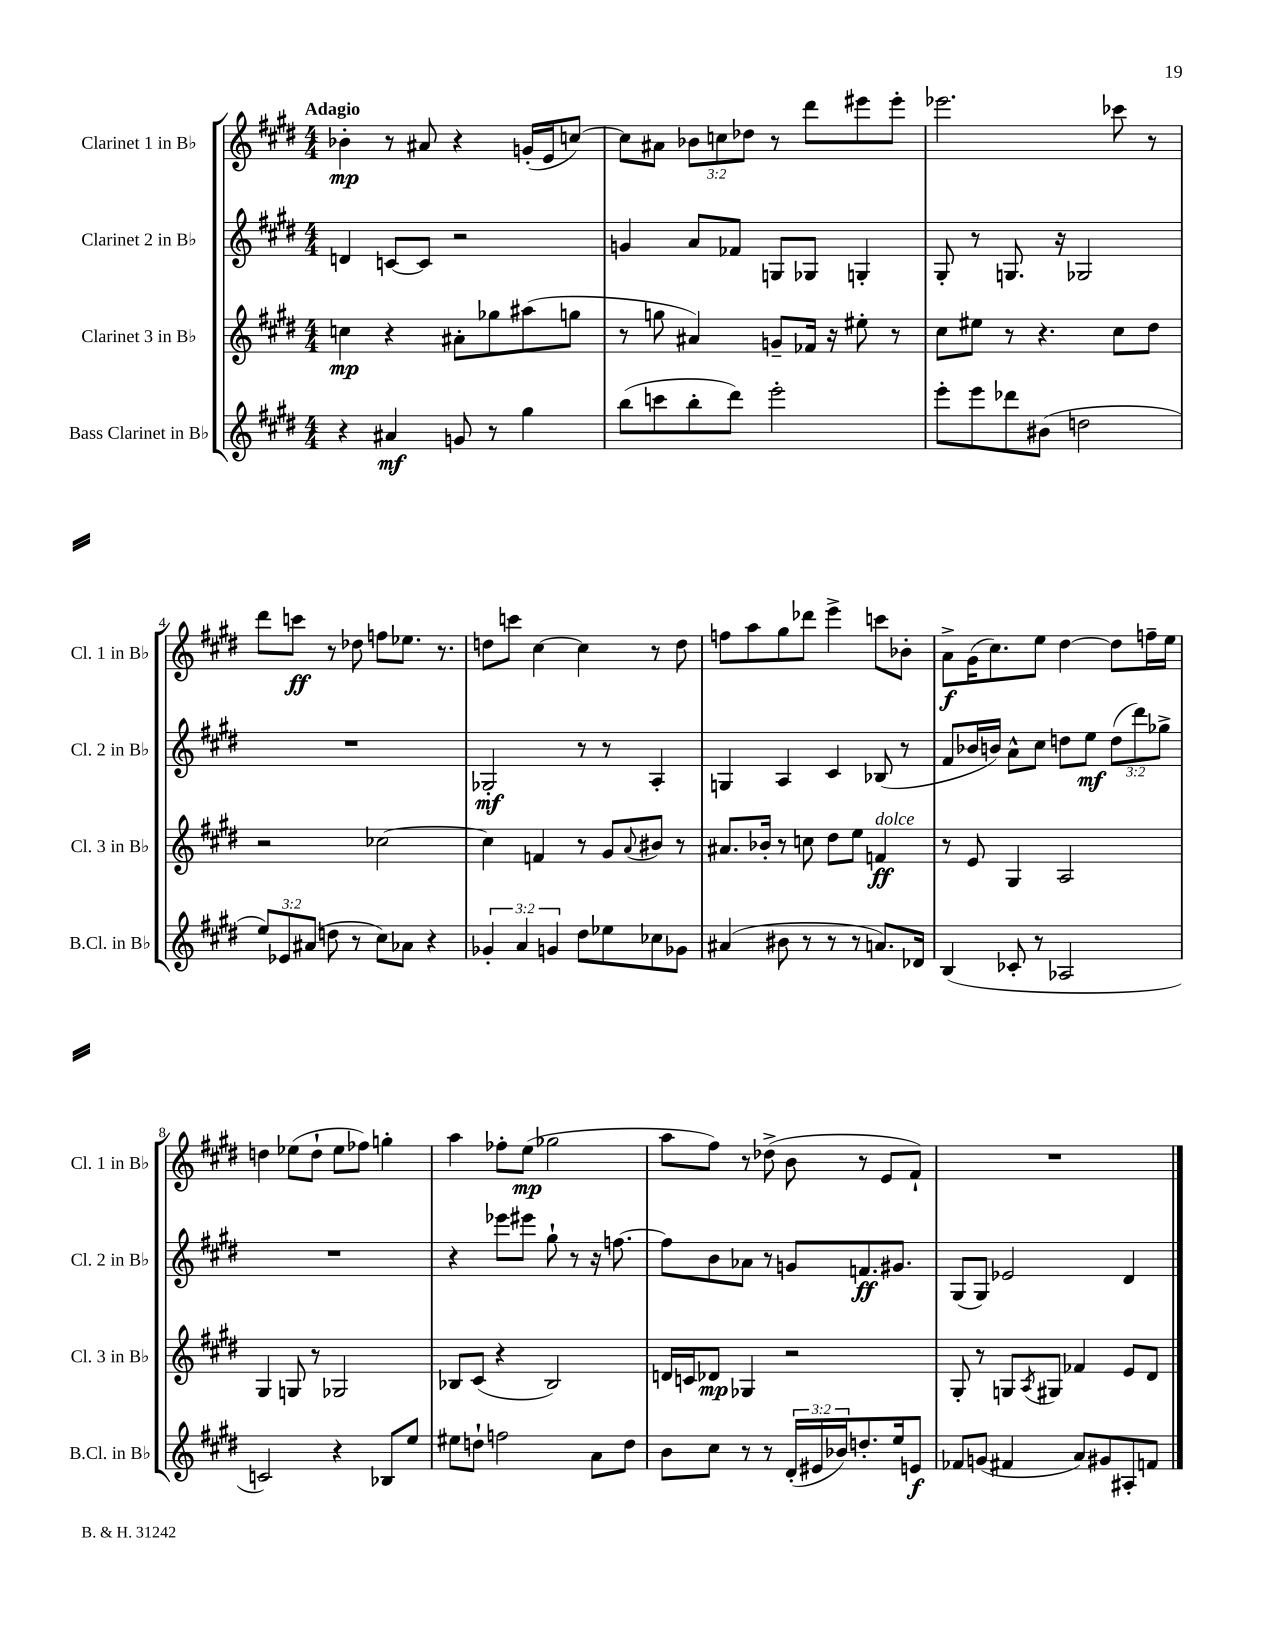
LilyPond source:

<<
\new StaffGroup <<
\new Staff = "s0" \with { instrumentName = "Clarinet 1 in Bb" shortInstrumentName = "Cl. 1 in Bb" } {
    \clef treble \key e \major \numericTimeSignature \time 4/4 \override Staff.TupletNumber.text = #tuplet-number::calc-fraction-text \tempo "Adagio"
    bes'4-.\mp r8 ais'8 r4 g'16-.( e'16 c''8~) |
    c''8 ais'8 \tuplet 3/2 { bes'8 c''8 des''8 } r8 dis'''8 eis'''8 eis'''8-. |
    ees'''2. ces'''8 r8 |
    dis'''8 c'''8\ff r8 des''8 f''8 ees''8. r8. |
    d''8 c'''8 cis''4~ cis''4 r8 d''8 |
    f''8 a''8 gis''8 des'''8 e'''4-> c'''8 bes'8-. |
    a'8->\f gis'16( cis''8.) e''8 dis''4~ dis''8 f''16-- e''16 |
    d''4 ees''8( d''8-! ees''8 fes''8) g''4-. |
    a''4 fes''8-. e''8\mp( ges''2 |
    a''8 fis''8) r8 des''8->( b'8 r8 e'8 fis'8-!) |
    R1 \bar "|." |
}
\new Staff = "s1" \with { instrumentName = "Clarinet 2 in Bb" shortInstrumentName = "Cl. 2 in Bb" } {
    \clef treble \key e \major \numericTimeSignature \time 4/4 \override Staff.TupletNumber.text = #tuplet-number::calc-fraction-text
    d'4 c'8~ c'8 r2 |
    g'4 a'8 fes'8 g8 ges8 g4-. |
    gis8-. r8 g8. r16 ges2 |
    R1 |
    ges2-.\mf r8 r8 a4-. |
    g4 a4 cis'4 bes8( r8 |
    fis'8 bes'16 b'16) a'8-^ cis''8 d''8 e''8\mf \tuplet 3/2 { d''8( dis'''8) ges''8-> } |
    R1 |
    r4 ees'''8 eis'''8 gis''8-! r8 r16 f''8.~ |
    f''8 b'8 aes'8 r8 g'8 f'8.\ff gis'8. |
    gis8( gis8) ees'2 dis'4 \bar "|." |
}
\new Staff = "s2" \with { instrumentName = "Clarinet 3 in Bb" shortInstrumentName = "Cl. 3 in Bb" } {
    \clef treble \key e \major \numericTimeSignature \time 4/4
    c''4\mp r4 ais'8-. ges''8 ais''8( g''8 |
    r8 g''8 ais'4) g'8-- fes'16 r16 eis''8-. r8 |
    cis''8 eis''8 r8 r4. cis''8 dis''8 |
    r2 ces''2~ |
    ces''4 f'4 r8 gis'8 \appoggiatura { a'8 } bis'8 r8 |
    ais'8. bes'16-. r8 c''8 dis''8 e''8 f'4\ff^\markup { \italic "dolce" } |
    r8 e'8 gis4 a2 |
    gis4 g8 r8 ges2 |
    bes8 cis'8( r4 bes2) |
    d'16 c'16 des'8\mp ges4 r2 |
    gis8-. r8 g8 \acciaccatura { a8 } gis8 fes'4 e'8 dis'8 \bar "|." |
}
\new Staff = "s3" \with { instrumentName = "Bass Clarinet in Bb" shortInstrumentName = "B.Cl. in Bb" } {
    \clef treble \key e \major \numericTimeSignature \time 4/4 \override Staff.TupletNumber.text = #tuplet-number::calc-fraction-text
    r4 ais'4\mf g'8 r8 gis''4 |
    b''8( c'''8 b''8-. dis'''8) e'''2-. |
    e'''8-. e'''8 des'''8 bis'8( d''2 |
    \tuplet 3/2 { e''8) ees'8 ais'8( } d''8 r8 cis''8) aes'8 r4 |
    \tuplet 3/2 { ges'4-. a'4 g'4 } dis''8 ees''8 ces''8 ges'8 |
    ais'4( bis'8 r8 r8 r8 a'8.) des'16 |
    b4( ces'8-. r8 aes2 |
    c'2) r4 bes8 e''8 |
    eis''8 d''8-! f''2 a'8 d''8 |
    b'8 cis''8 r8 r8 \tuplet 3/2 { dis'16-.( eis'16 bes'16) } d''8.-. e''16 e'8\f |
    fes'8 g'8( fis'4 a'8) gis'8 ais8-. f'8 \bar "|." |
}
>>
>>
